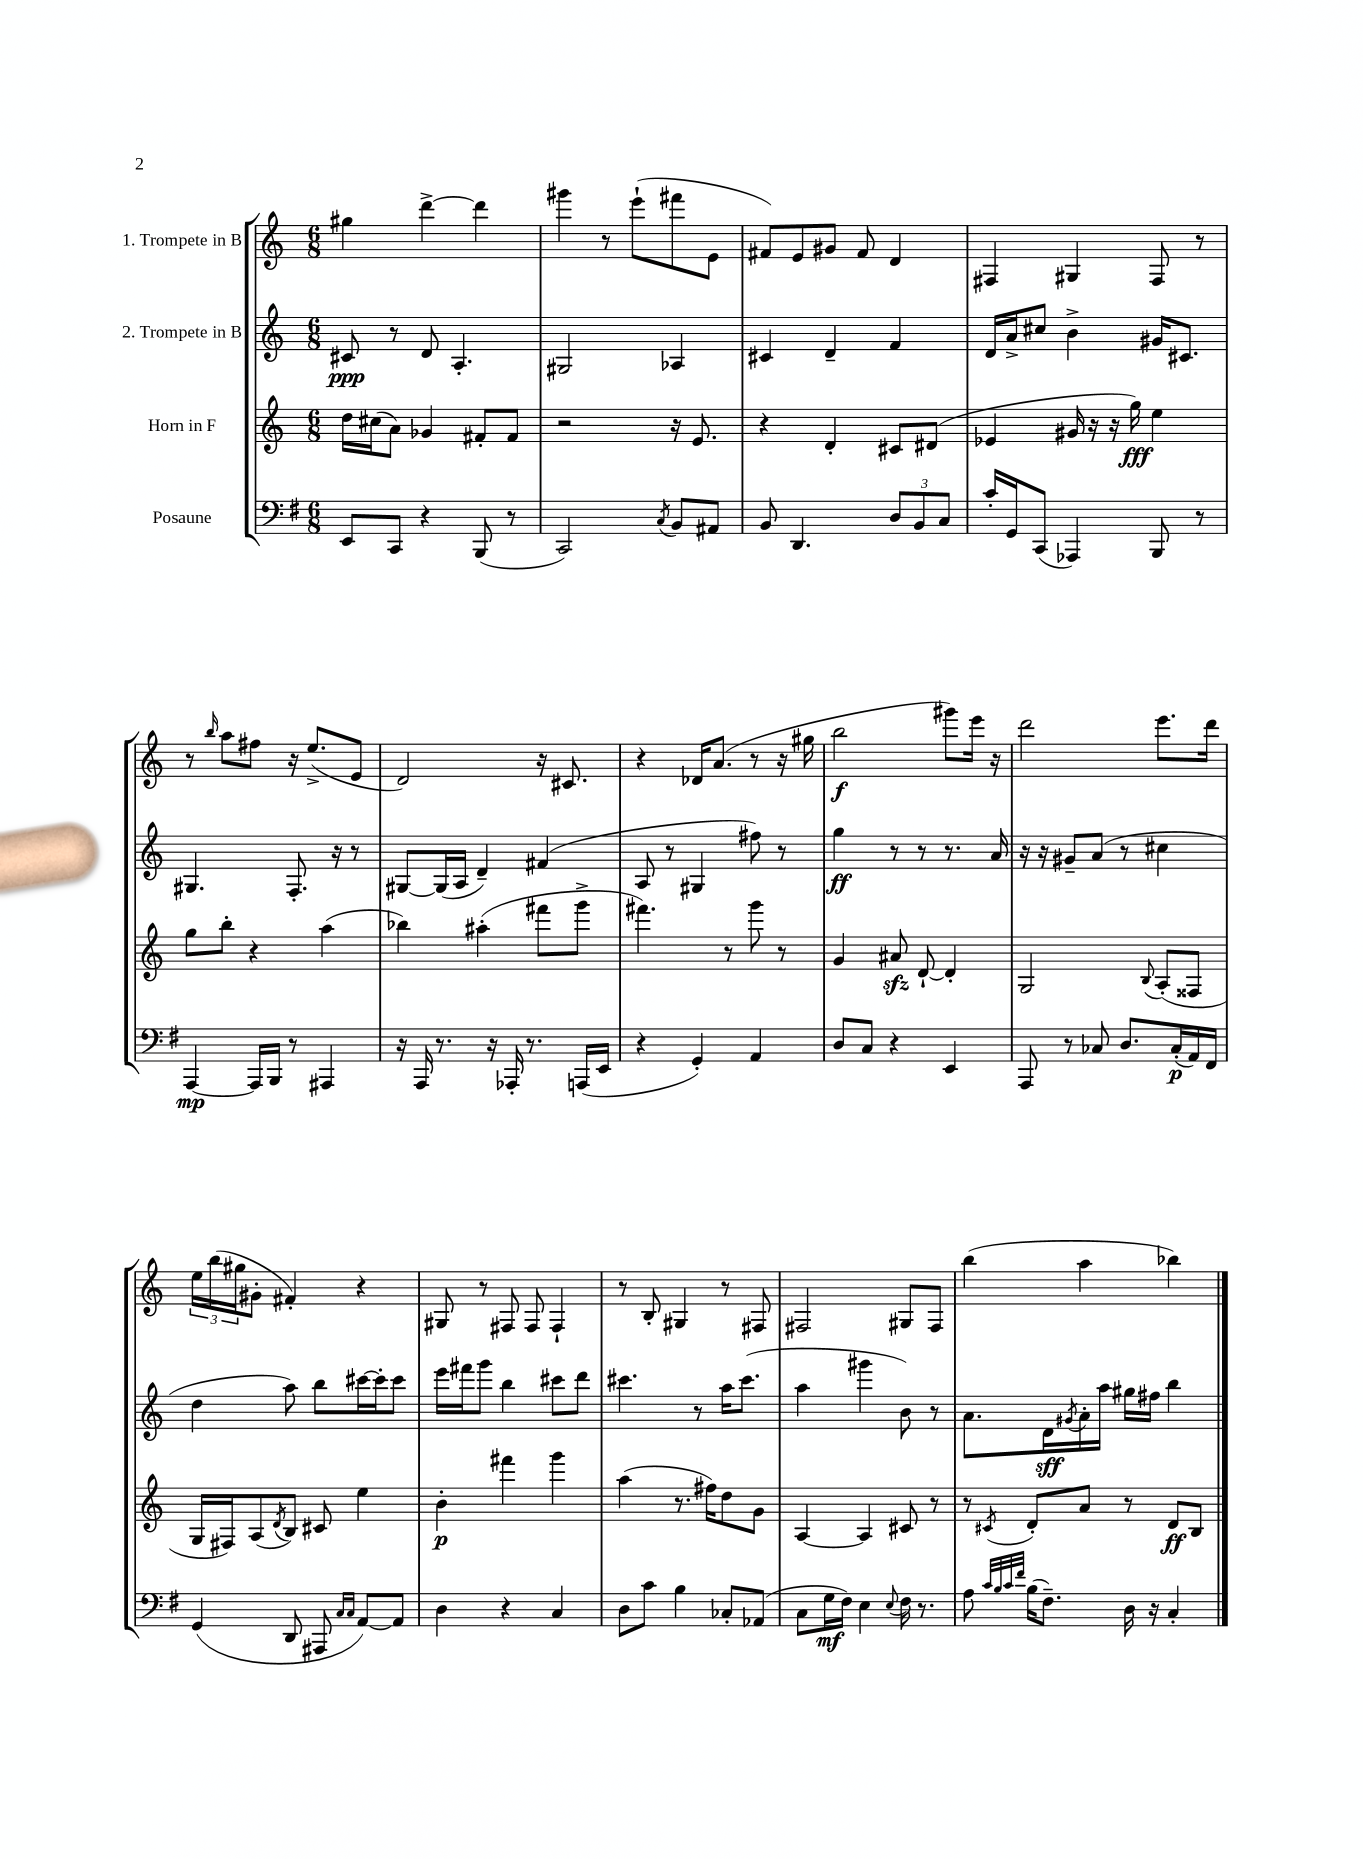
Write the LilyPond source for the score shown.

<<
\new StaffGroup <<
\new Staff = "s0" \with { instrumentName = "1. Trompete in B" } {
    \clef treble \key c \major \numericTimeSignature \time 6/8
    gis''4 d'''4~-> d'''4 |
    gis'''4 r8 e'''8-!( fis'''8 e'8 |
    fis'8) e'8 gis'8 fis'8 d'4 |
    fis4 gis4 fis8 r8 |
    r8 \grace { b''16 } a''8 fis''8 r16 e''8.->( e'8 |
    d'2) r16 cis'8. |
    r4 des'16 a'8.( r8 r16 gis''16 |
    b''2\f gis'''8) e'''16 r16 |
    d'''2 e'''8. d'''16 |
    \tuplet 3/2 { e''16 b''16( gis''16 } gis'8-. fis'4-.) r4 |
    gis8 r8 fis8 fis8 fis4-! |
    r8 b8-. gis4 r8 fis8 |
    fis2 gis8 fis8 |
    b''4( a''4 bes''4) \bar "|." |
}
\new Staff = "s1" \with { instrumentName = "2. Trompete in B" } {
    \clef treble \key c \major \numericTimeSignature \time 6/8
    cis'8\ppp r8 d'8 a4.-. |
    gis2 aes4 |
    cis'4 d'4-- f'4 |
    d'16 a'16-> cis''8 b'4-> gis'16 cis'8. |
    gis4. f8.-. r16 r8 |
    gis8~ gis16( a16 d'4--) fis'4( |
    a8 r8 gis4 fis''8) r8 |
    g''4\ff r8 r8 r8. a'16 |
    r16 r16 gis'8-- a'8( r8 cis''4 |
    d''4 a''8) b''8 cis'''16~ cis'''16-. cis'''8 |
    e'''16 fis'''16 g'''8 b''4 cis'''8 d'''8 |
    cis'''4. r8 a''16 cis'''8.( |
    a''4 gis'''4 b'8) r8 |
    a'8. d'16\sff \acciaccatura { gis'8 } a'16-. a''16 gis''16 fis''16 b''4 \bar "|." |
}
\new Staff = "s2" \with { instrumentName = "Horn in F" } {
    \clef treble \key c \major \numericTimeSignature \time 6/8
    d''16 cis''16( a'8) ges'4 fis'8-. fis'8 |
    r2 r16 e'8. |
    r4 d'4-. cis'8 dis'8( |
    ees'4 gis'16 r16 r16 g''16\fff) e''4 |
    g''8 b''8-. r4 a''4( |
    bes''4) ais''4-.( fis'''8 g'''8-> |
    fis'''4.) r8 g'''8 r8 |
    g'4 ais'8\sfz d'8~-! d'4-. |
    g2 \appoggiatura { b8 } a8-.( fisis8 |
    g16 fis16) a8( \acciaccatura { d'8 } b8) cis'8 e''4 |
    b'4-.\p fis'''4 g'''4 |
    a''4( r8. fis''16) d''8 g'8 |
    a4~ a4 cis'8 r8 |
    r8 \acciaccatura { cis'8 } d'8-. a'8 r8 d'8\ff b8 \bar "|." |
}
\new Staff = "s3" \with { instrumentName = "Posaune" } {
    \clef bass \key g \major \numericTimeSignature \time 6/8
    e,8 c,8 r4 b,,8( r8 |
    c,2) \acciaccatura { c8 } b,8 ais,8 |
    b,8 d,4. \tuplet 3/2 { d8 b,8 c8 } |
    c'16-. g,16 c,8( aes,,4) b,,8 r8 |
    a,,4~\mp a,,16 b,,16 r8 ais,,4 |
    r16 a,,16 r8. r16 aes,,16-. r8. a,,16( e,16 |
    r4 g,4-.) a,4 |
    d8 c8 r4 e,4 |
    a,,8 r8 ces8 d8. ces16-.\p( a,16) fis,16 |
    g,4( d,8 ais,,8 \grace { c16 c16 } a,8~) a,8 |
    d4 r4 c4 |
    d8 c'8 b4 ces8-. aes,8( |
    c8 g16\mf fis16) e4 \appoggiatura { e8 } fis16 r8. |
    a8 \grace { c'32 b32 c'32 fis'32 } b16( fis8.--) d16 r16 c4-. \bar "|." |
}
>>
>>
\layout { \context { \Score \remove "Bar_number_engraver" } }
